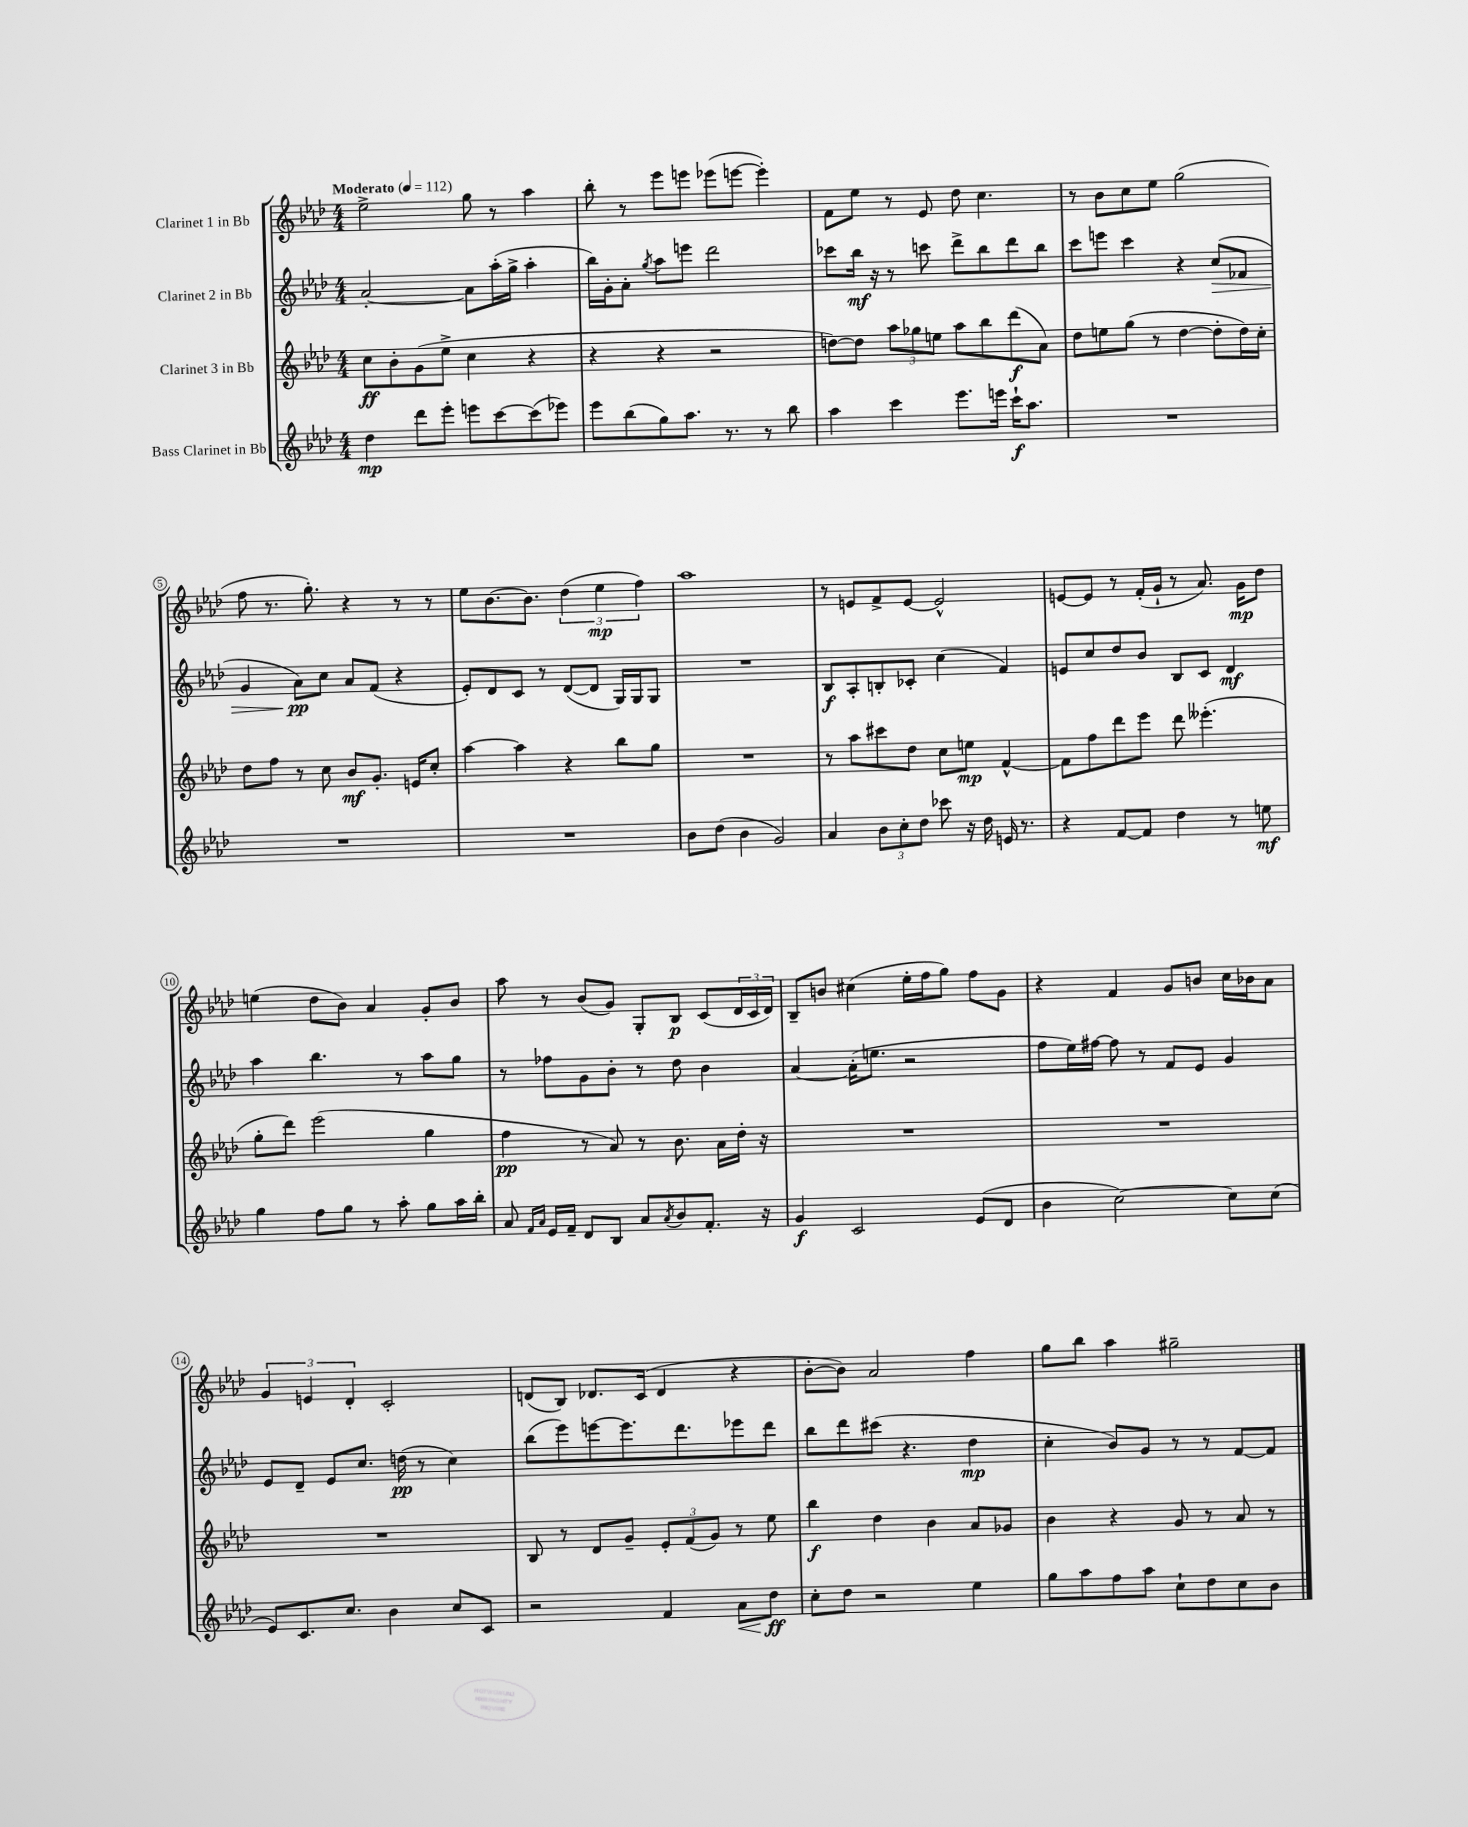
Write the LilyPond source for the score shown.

<<
\new StaffGroup <<
\new Staff = "s0" \with { instrumentName = "Clarinet 1 in Bb" } {
    \clef treble \key aes \major \numericTimeSignature \time 4/4 \tempo "Moderato" 4 = 112
    ees''2-> g''8 r8 aes''4 |
    bes''8-. r8 ees'''8 e'''8 ees'''8( e'''8~ e'''4-.) |
    f'8 ees''8 r8 ees'8 des''8 c''4. |
    r8 bes'8 c''8 ees''8 g''2( |
    f''8 r8. g''8.-.) r4 r8 r8 |
    ees''8 bes'8.~ bes'8. \tuplet 3/2 { des''4( ees''4\mp f''4) } |
    aes''1 |
    r8 e'8 f'8-> e'8~ e'2-^ |
    e'8~ e'8 r8 f'16-.( g'16-! r8 aes'8.) g'16\mp des''8 |
    e''4( des''8 bes'8) aes'4 g'8-. bes'8 |
    aes''8 r8 bes'8( g'8) g8-. bes8\p c'8( \tuplet 3/2 { des'16 c'16 des'16) } |
    bes8-- b'8 cis''4( ees''16-. f''16 g''8) f''8 g'8 |
    r4 f'4 g'8 b'8 c''16 bes'16 aes'8 |
    \tuplet 3/2 { g'4 e'4 des'4-. } c'2-. |
    d'8( bes8) des'8. c'16( des'4 r4 |
    bes'8~-. bes'8) aes'2 f''4 |
    g''8 bes''8 aes''4 gis''2-- \bar "|." |
}
\new Staff = "s1" \with { instrumentName = "Clarinet 2 in Bb" } {
    \clef treble \key aes \major \numericTimeSignature \time 4/4
    aes'2~-. aes'8 aes''16-.( g''16-> aes''4-. |
    bes''16) g'16-. aes'8-. \acciaccatura { g''8 } aes''8 e'''8 des'''2 |
    ces'''8 bes''16\mf r16 r8 c'''8 des'''8-> bes''8 des'''8 bes''8 |
    c'''8 e'''8 c'''4 r4 c''8\>( fes'8 |
    g'4 aes'8\pp\!) c''8 aes'8 f'8( r4 |
    ees'8-.) des'8 c'8 r8 des'8~( des'8 g16) g16 g8 |
    R1 |
    bes8\f aes8-. b8-. ces'8-. c''4( f'4) |
    e'8 c''8 des''8 bes'8 bes8 c'8 des'4\mf |
    aes''4 bes''4. r8 aes''8 g''8 |
    r8 fes''8 g'8 bes'8-. r8 des''8 bes'4 |
    aes'4~ aes'16-.( e''8. r2 |
    f''8 ees''16) fis''16~ fis''8 r8 f'8 ees'8 g'4 |
    ees'8 des'8-- ees'8 c''8. d''16\pp( r8 c''4) |
    bes''8( ees'''8) e'''8~ e'''8. des'''8. ees'''8 des'''8 |
    bes''8 des'''8 cis'''8( r4. des''4\mp |
    c''4-. bes'8) g'8 r8 r8 f'8~ f'8 \bar "|." |
}
\new Staff = "s2" \with { instrumentName = "Clarinet 3 in Bb" } {
    \clef treble \key aes \major \numericTimeSignature \time 4/4
    c''8\ff bes'8-. g'8( ees''8-> c''4 r4 |
    r4 r4 r2 |
    d''8~) d''8 \tuplet 3/2 { aes''8 ges''8 e''8 } aes''8 bes''8 des'''8\f( aes'8) |
    des''8 e''8 g''8( r8 des''4~ des''8-. des''16) c''16-. |
    des''8 f''8 r8 c''8 bes'8\mf g'8.-. e'16 c''8-. |
    aes''4~ aes''4 r4 bes''8 g''8 |
    R1 |
    r8 aes''8 cis'''8 des''8 c''8 e''8\mp f'4~-^ |
    f'8 f''8 des'''8 ees'''8 des'''8 eeses'''4.-.( |
    g''8-. des'''8) ees'''2( g''4 |
    f''4\pp r8 aes'8) r8 bes'8. aes'16 des''16-. r16 |
    R1 |
    R1 |
    R1 |
    bes8 r8 des'8 g'8-- \tuplet 3/2 { ees'8-. f'8( g'8) } r8 ees''8 |
    bes''4\f des''4 bes'4 aes'8 ges'8 |
    bes'4 r4 g'8 r8 aes'8 r8 \bar "|." |
}
\new Staff = "s3" \with { instrumentName = "Bass Clarinet in Bb" } {
    \clef treble \key aes \major \numericTimeSignature \time 4/4
    des''4\mp des'''8 ees'''8-. e'''8 c'''8~ c'''8( ees'''8) |
    ees'''8 bes''8( g''8) aes''8. r8. r8 bes''8 |
    aes''4 c'''4 ees'''8. e'''16 c'''16-!\f aes''8. |
    R1 |
    R1 |
    R1 |
    bes'8 des''8( bes'4 g'2) |
    aes'4 \tuplet 3/2 { bes'8 c''8-. des''8 } ces'''8 r16 des''16 e'16 r8. |
    r4 f'8~ f'8 des''4 r8 e''8\mf |
    g''4 f''8 g''8 r8 aes''8-. g''8 aes''16 bes''16-. |
    aes'8 \grace { f'16 aes'16 } ees'16 f'16-- des'8 bes8 aes'8 \acciaccatura { aes'8 } bes'8 f'8.-. r16 |
    g'4\f c'2 ees'8( des'8 |
    bes'4 c''2~) c''8 c''8( |
    ees'8) c'8. c''8. bes'4 c''8 c'8 |
    r2 f'4 aes'8\< des''8\ff\! |
    c''8-. des''8 r2 ees''4 |
    g''8 aes''8 f''8 aes''8 c''8-! des''8 c''8 bes'8 \bar "|." |
}
>>
>>
\layout { \context { \Score \override BarNumber.stencil = #(make-stencil-circler 0.1 0.3 ly:text-interface::print) } }
